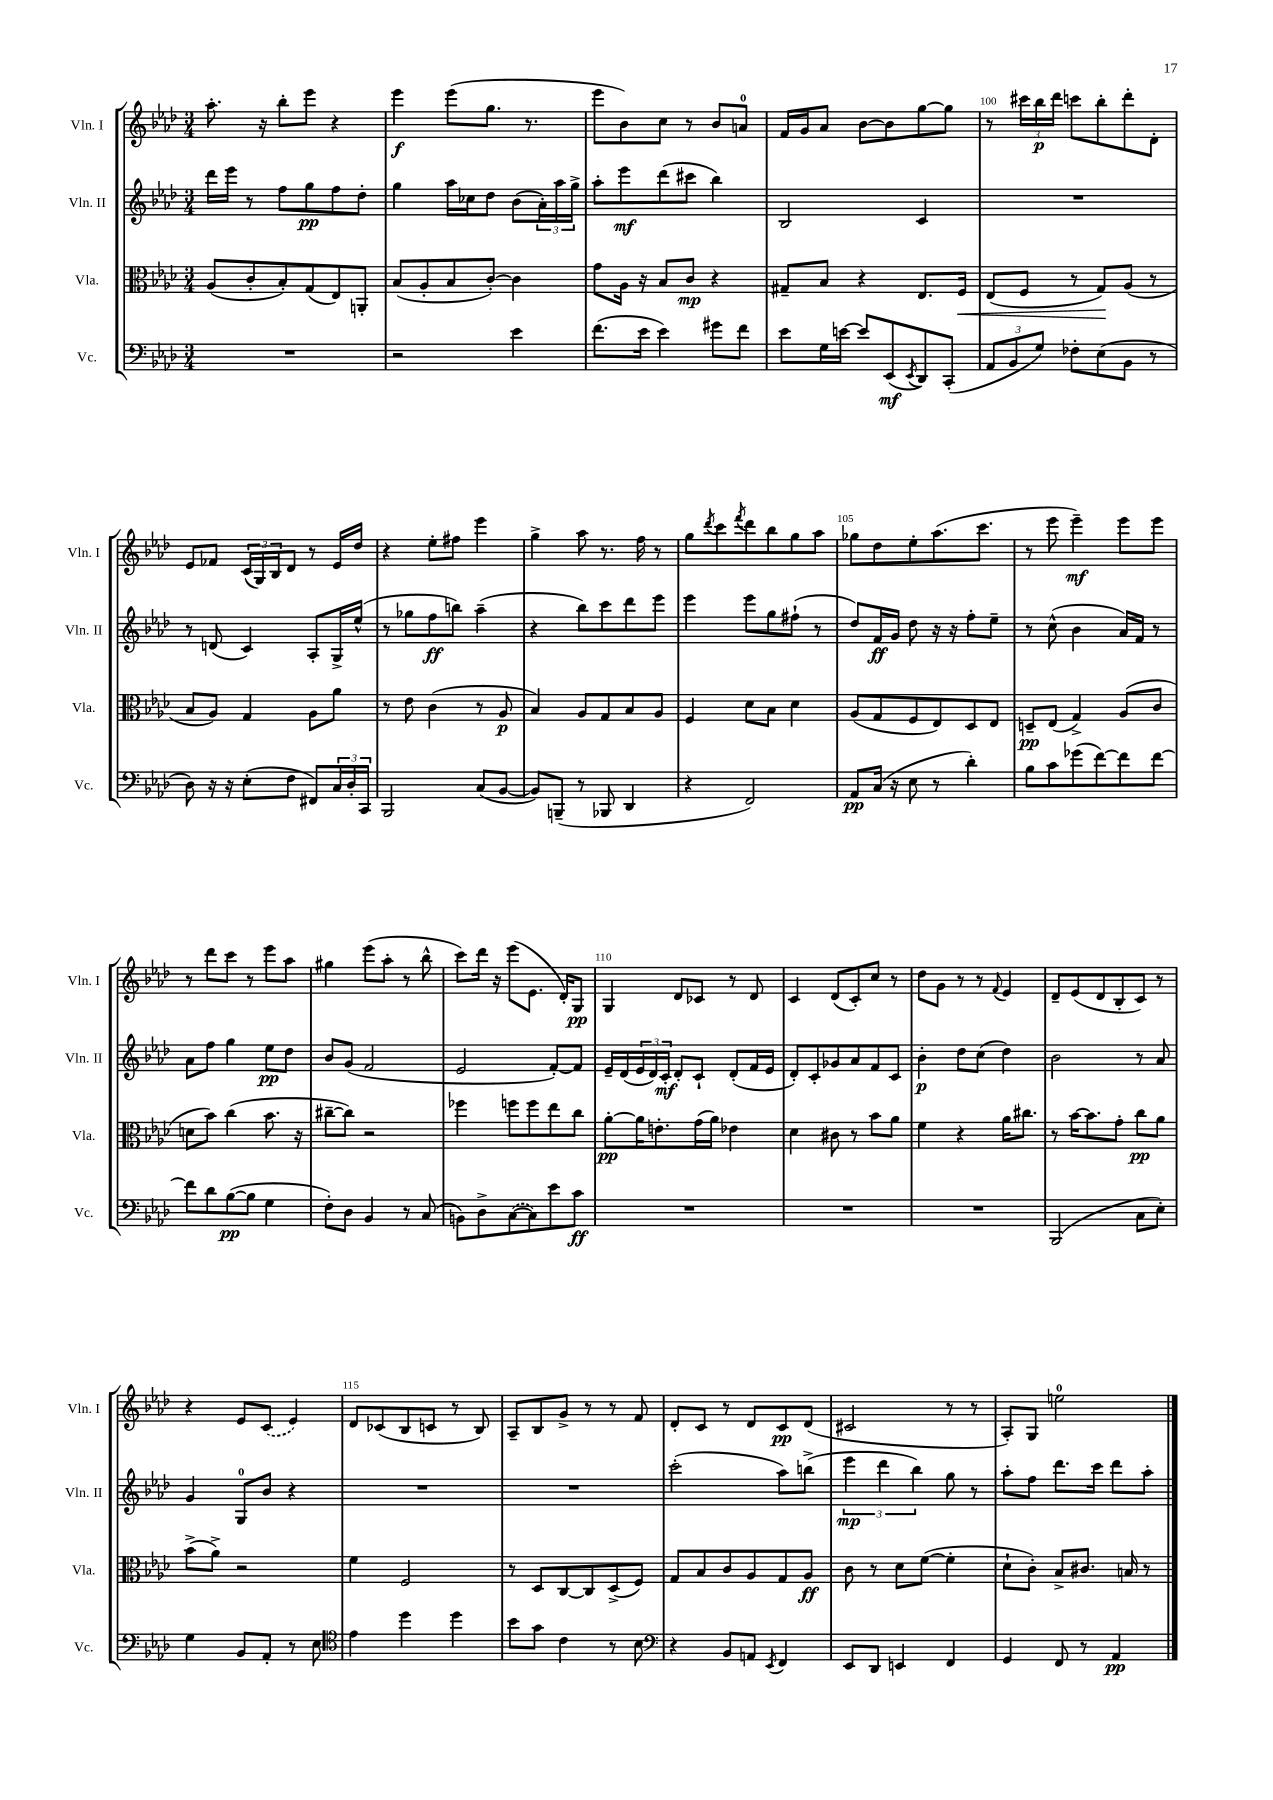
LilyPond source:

<<
\new StaffGroup <<
\new Staff = "s0" \with { instrumentName = "Vln. I" shortInstrumentName = "Vln. I" } {
    \clef treble \key aes \major \numericTimeSignature \time 3/4
    aes''8.-. r16 bes''8-. ees'''8 r4 |
    ees'''4\f ees'''8( g''8. r8. |
    ees'''8 bes'8) c''8 r8 bes'8 a'8-0 |
    f'16 g'16 aes'8 bes'8~ bes'8 g''8~ g''8 |
    r8 \tuplet 3/2 { cis'''16 bes''16\p des'''16 } c'''8 bes''8-. des'''8-. des'8-. |
    ees'8 fes'8 \tuplet 3/2 { c'16( g16) bes16 } des'8 r8 ees'16 des''16 |
    r4 ees''8-. fis''8 ees'''4 |
    g''4-> aes''8 r8. f''16 r8 |
    g''8 \acciaccatura { des'''8 } c'''8 \acciaccatura { f'''8 } des'''8 bes''8 g''8 aes''8 |
    ges''8 des''8 ees''8-. aes''8.( c'''8. |
    r8 ees'''8 ees'''4--\mf) ees'''8 ees'''8 |
    r8 des'''8 c'''8 r8 ees'''8 aes''8 |
    gis''4 ees'''8( aes''8-. r8 bes''8-^ |
    c'''8) des'''16 r16 ees'''8( ees'8. des'16-.) g8\pp |
    g4 des'8 ces'8 r8 des'8 |
    c'4 des'8( c'8-.) c''8 r8 |
    des''8 g'8 r8 r8 \appoggiatura { f'8 } ees'4 |
    des'8-- ees'8( des'8 bes8-. c'8) r8 |
    r4 ees'8 \once \slurDashed c'8( ees'4) |
    des'8 ces'8( bes8 c'8 r8 bes8) |
    aes8-- bes8 g'8-> r8 r8 f'8 |
    des'8-. c'8 r8 des'8 c'8\pp des'8( |
    cis'2 r8 r8 |
    aes8-.) g8 e''2-0 \bar "|." |
}
\new Staff = "s1" \with { instrumentName = "Vln. II" shortInstrumentName = "Vln. II" } {
    \clef treble \key aes \major \numericTimeSignature \time 3/4
    des'''16 ees'''16 r8 f''8 g''8\pp f''8 des''8-. |
    g''4 aes''16 ces''16 des''8 bes'8( \tuplet 3/2 { aes'16-.) aes''16 g''16-> } |
    aes''8-. ees'''8\mf des'''8( cis'''8 bes''4) |
    bes2 c'4 |
    R2. |
    r8 d'8( c'4) aes8-. g16-> ees''16-^( |
    r8 ges''8 f''8\ff b''8) aes''4--( |
    r4 bes''8) c'''8 des'''8 ees'''8 |
    ees'''4 ees'''8 g''8 fis''8-!( r8 |
    des''8) f'16\ff g'16 des''8 r16 r16 f''8-. ees''8-- |
    r8 c''8-^( bes'4 aes'16) f'16 r8 |
    aes'8 f''8 g''4 ees''8\pp des''8 |
    bes'8 g'8( f'2 |
    ees'2 f'8~-.) f'8 |
    ees'16-- des'16( \tuplet 3/2 { ees'16 des'16) c'16-.\mf } des'8-. c'8-! des'8-.( f'16 ees'16 |
    des'8-.) c'8-. ges'8 aes'8 f'8 c'8 |
    bes'4-.\p des''8 c''8( des''4) |
    bes'2 r8 aes'8 |
    g'4 g8-0 bes'8 r4 |
    R2. |
    R2. |
    c'''2-.( aes''8) b''8->( |
    \tuplet 3/2 { ees'''4\mp des'''4 bes''4) } g''8 r8 |
    aes''8-. f''8 des'''8. c'''16 des'''8 aes''8-. \bar "|." |
}
\new Staff = "s2" \with { instrumentName = "Vla." shortInstrumentName = "Vla." } {
    \clef alto \key aes \major \numericTimeSignature \time 3/4
    aes8( c'8-. bes8-.) g8( ees8) a,8-. |
    bes8( aes8-. bes8 c'8~-.) c'4 |
    g'8 aes16 r16 bes8 c'8\mp r4 |
    gis8-- bes8 r4 ees8. f16\< |
    ees8( f8 r8 g8\!) aes8( r8 |
    bes8 aes8) g4 aes8 aes'8 |
    r8 ees'8 c'4( r8 aes8\p |
    bes4) aes8 g8 bes8 aes8 |
    f4 des'8 bes8 des'4 |
    aes8( g8 f8 ees8) des8 ees8 |
    d8--\pp ees8( g4->) aes8( c'8 |
    d'8 bes'8) c''4( bes'8. r16 |
    cis''8~-- cis''8) r2 |
    fes''4 f''8 f''8 ees''8 c''8 |
    aes'8~-.\pp aes'16 e'8.-. g'16( aes'16) ees'4 |
    des'4 cis'8 r8 bes'8 aes'8 |
    f'4 r4 aes'16 cis''8. |
    r8 bes'16~ bes'8. g'8-. c''8\pp aes'8 |
    bes'8->( aes'8->) r2 |
    f'4 f2 |
    r8 des8 c8~ c8 des8->( f8) |
    g8 bes8 c'8 aes8 g8 aes8\ff |
    c'8 r8 des'8 f'8~( f'4-. |
    des'8-! c'8-.) bes8-> cis'8. b16 r8 \bar "|." |
}
\new Staff = "s3" \with { instrumentName = "Vc." shortInstrumentName = "Vc." } {
    \clef bass \key aes \major \numericTimeSignature \time 3/4
    R2. |
    r2 ees'4 |
    f'8.( ees'16 ees'4) gis'8 f'8 |
    ees'8 g16 e'16~ e'8 ees,8\mf( \acciaccatura { ees,8 } des,8) c,8-.( |
    \tuplet 3/2 { aes,8 bes,8 g8) } fes8-. ees8( bes,8 r8 |
    des8) r16 r16 ees8-.( f8 fis,8) \tuplet 3/2 { c16 des16-. c,16 } |
    bes,,2 c8( bes,8~ |
    bes,8) b,,8--( r8 bes,,8 des,4 |
    r4 f,2) |
    aes,8\pp c16( r16 ees8 r8 des'4-.) |
    bes8 c'8 ges'8( f'8~) f'8 f'8~ |
    f'8 des'8 bes8~\pp( bes8 g4 |
    f8-.) des8 bes,4 r8 c8( |
    b,8) des8-> \once \slurDashed c8~( c8) ees'8 c'8\ff |
    R2. |
    R2. |
    R2. |
    bes,,2( c8 ees8-.) |
    g4 bes,8 aes,8-. r8 ees8 |
    \clef tenor ees'4 des''4 des''4 |
    bes'8 g'8 c'4 r8 bes8 |
    \clef bass r4 bes,8 a,8 \acciaccatura { ees,8 } f,4 |
    ees,8 des,8 e,4 f,4 |
    g,4 f,8 r8 aes,4\pp \bar "|." |
}
>>
>>
\layout { \context { \Score currentBarNumber = #96 \override BarNumber.break-visibility = ##(#f #t #t) barNumberVisibility = #(every-nth-bar-number-visible 5) } }
